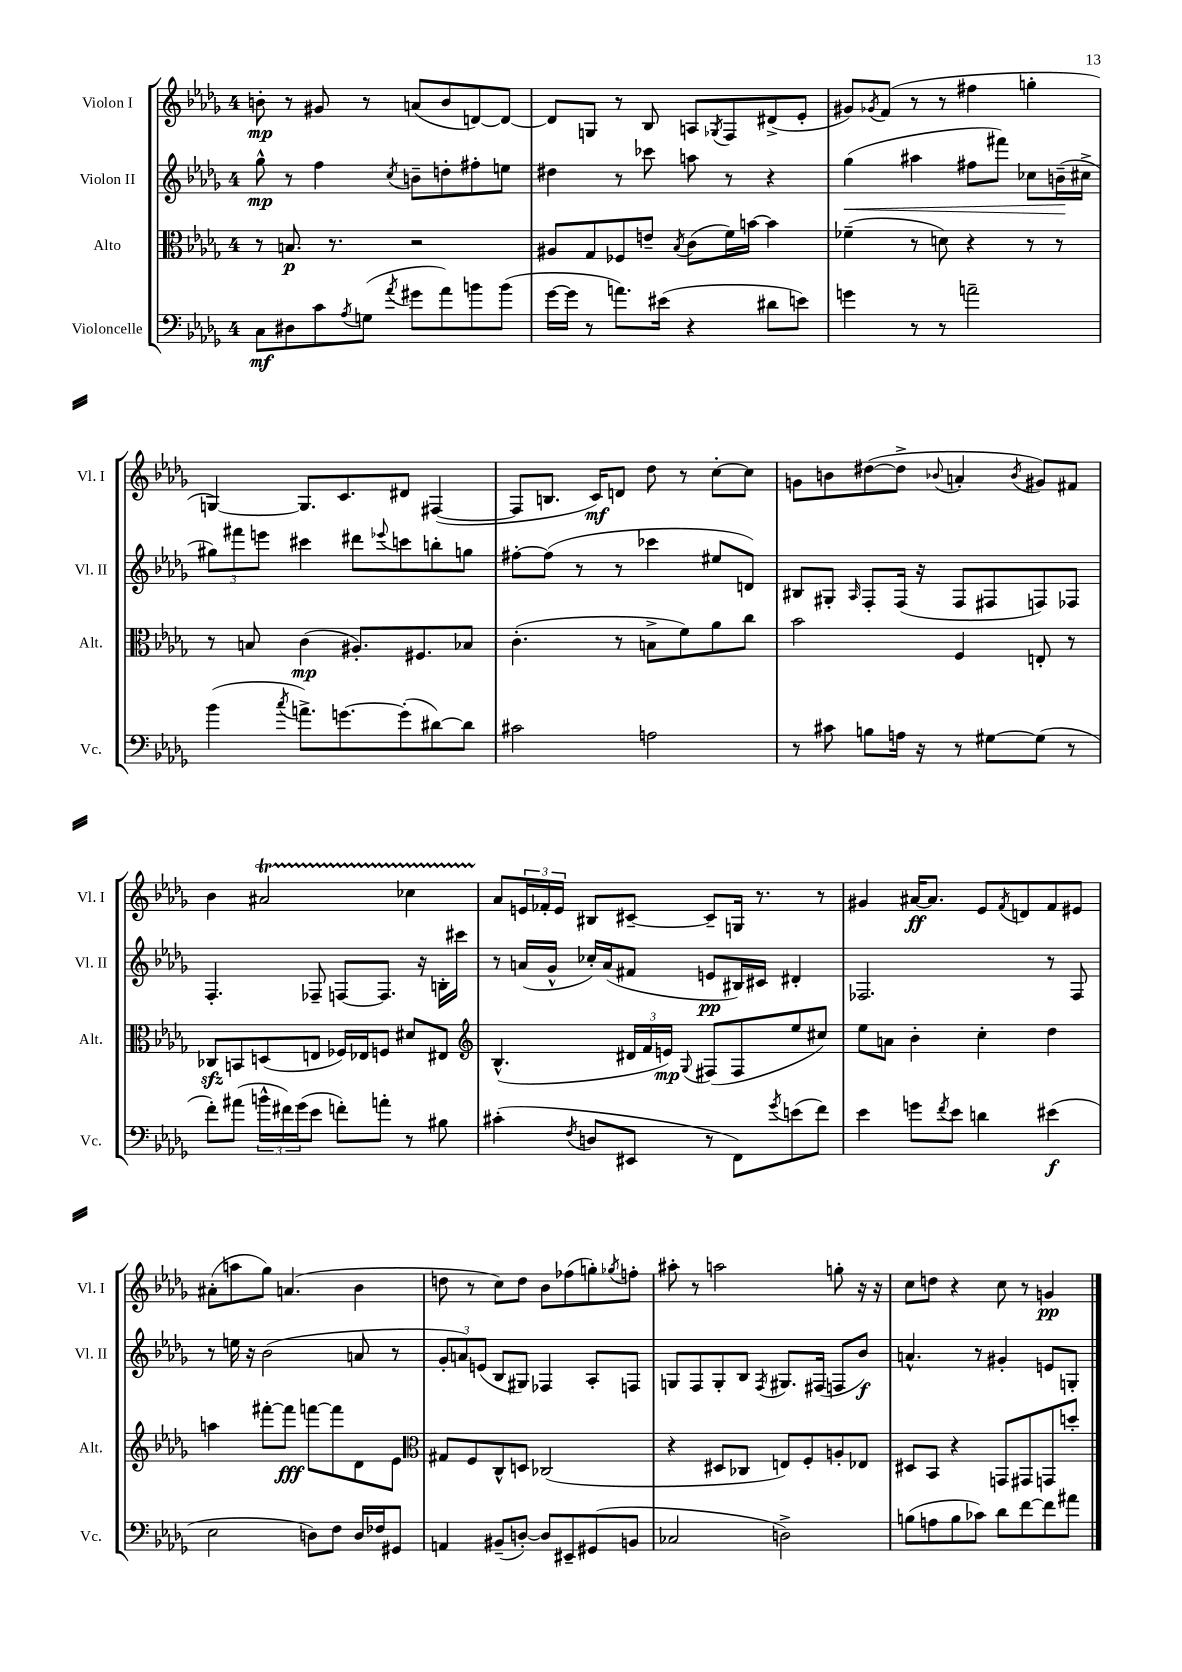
<<
\new StaffGroup <<
\new Staff = "s0" \with { instrumentName = "Violon I" shortInstrumentName = "Vl. I" } {
    \clef treble \key des \major \once \override Staff.TimeSignature.style = #'single-digit \time 4/4
    b'8-.\mp r8 gis'8 r8 a'8( b'8 d'8~) d'8~ |
    d'8 g8 r8 bes8 a8 \acciaccatura { ges8 } f8 dis'8->( ees'8-. |
    gis'8) \acciaccatura { ges'8 } f'8( r8 r8 fis''4 g''4-. |
    g4~) g8. c'8. dis'8 fis4~( |
    fis8 b8. c'16\mf) d'8 des''8 r8 c''8~-. c''8 |
    g'8 b'8 dis''8~( dis''8-> \appoggiatura { bes'8 } a'4-. \acciaccatura { bes'8 } gis'8) fis'8 |
    bes'4 ais'2\startTrillSpan ces''4 |
    aes'8\stopTrillSpan \tuplet 3/2 { e'16 fes'16-. e'16 } bis8 cis'8~-- cis'8-- g16 r8. r8 |
    gis'4 ais'16~\ff ais'8. ees'8 \acciaccatura { f'8 } d'8 f'8 eis'8 |
    ais'8-.( a''8 ges''8) a'4.( bes'4 |
    d''8 r8 c''8) d''8 bes'8 fes''8( g''8-.) \acciaccatura { ges''8 } f''8-. |
    ais''8-. r8 a''2 g''8-. r16 r16 |
    c''8 d''8 r4 c''8 r8 g'4\pp \bar "|." |
}
\new Staff = "s1" \with { instrumentName = "Violon II" shortInstrumentName = "Vl. II" } {
    \clef treble \key des \major \once \override Staff.TimeSignature.style = #'single-digit \time 4/4
    ges''8-^\mp r8 f''4 \acciaccatura { c''8 } b'8-- d''8-. fis''8-. e''8 |
    dis''4 r8 ces'''8 a''8 r8 r4 |
    ges''4\<( ais''4 fis''8 fis'''8) ces''8 b'16--\!( cis''16-> |
    \tuplet 3/2 { gis''8) fis'''8 e'''8 } cis'''4 dis'''8 \appoggiatura { ees'''8 } c'''8 b''8-. g''8 |
    fis''8~-. fis''8( r8 r8 ces'''4 eis''8 d'8) |
    bis8 gis8-. \grace { aes16 } f8-. f16( r16 f8 fis8 f8) fes8 |
    f4.-. fes8-- f8~ f8. r16 b16-. cis'''16 |
    r8 a'16( ges'16-^ ces''16-.) a'16( fis'8 e'8\pp bis16) cis'16 dis'4-. |
    fes2. r8 fes8 |
    r8 e''16 r16 bes'2( a'8 r8 |
    \tuplet 3/2 { ges'8-. a'8) e'8( } bes8 gis8) fes4 aes8-. f8 |
    g8 f8 g8-. bes8 \acciaccatura { f8 } gis8. fis16( f8 bes'8\f) |
    a'4.-^ r8 gis'4-. e'8 g8-. \bar "|." |
}
\new Staff = "s2" \with { instrumentName = "Alto" shortInstrumentName = "Alt." } {
    \clef alto \key des \major \once \override Staff.TimeSignature.style = #'single-digit \time 4/4
    r8 b8.\p r8. r2 |
    ais8 ges8 fes8 e'8-- \acciaccatura { bes8 } c'8( f'16) b'16~ b'4 |
    fes'4--( r8 d'8) r4 r8 r8 |
    r8 b8 c'4\mp( ais8.-.) fis8. bes8 |
    c'4.-.( r8 b8-> f'8) aes'8 c''8 |
    bes'2 f4 e8-. r8 |
    ces8\sfz b,8 d8( e8 fes16) ees16 f8 dis'8 eis8 |
    \clef treble bes4.-^( \tuplet 3/2 { dis'16 f'16 e'16\mp) } \appoggiatura { ges8 } fis8( fis8 ees''8 cis''8) |
    ees''8 a'8 bes'4-. c''4-. des''4 |
    a''4 fis'''8~-. fis'''8\fff f'''8~ f'''8 des'8 ees'8 |
    \clef alto gis8 f8 c8-^ d8 ces2( |
    r4 dis8 ces8 e8) f8-. a8-. ees8 |
    dis8 bes,8 r4 g,8 gis,8 g,8 d''8-. \bar "|." |
}
\new Staff = "s3" \with { instrumentName = "Violoncelle" shortInstrumentName = "Vc." } {
    \clef bass \key des \major \once \override Staff.TimeSignature.style = #'single-digit \time 4/4
    c8\mf dis8 c'8 \acciaccatura { aes8 } g8( \acciaccatura { aes'8 } gis'8 aes'8) b'8 b'8( |
    ges'16~ ges'16 r8 a'8.) eis'16( r4 dis'8 e'8) |
    g'4 r8 r8 a'2-- |
    bes'4( \acciaccatura { c''8 } a'8.->) g'8.~ g'8-.( dis'8~) dis'8 |
    cis'2 a2 |
    r8 cis'8 b8 a16 r16 r8 gis8~ gis8( r8 |
    f'8-.) ais'8( \tuplet 3/2 { b'16-^ fis'16) ges'16( } ees'8 f'8-.) a'8-. r8 bis8 |
    cis'4-.( \acciaccatura { f8 } d8 eis,8 r8 f,8) \acciaccatura { ges'8 } e'8( f'8) |
    ees'4 g'8 \acciaccatura { f'8 } ees'8 d'4 eis'4\f( |
    ees2 d8) f8 d16 fes16 gis,8 |
    a,4 bis,8--( d8~-.) d8 eis,8-- gis,8( b,8 |
    ces2 d2->) |
    b8( a8 b8 ces'8) des'8 f'8~ f'8 ais'8 \bar "|." |
}
>>
>>
\layout { \context { \Score \remove "Bar_number_engraver" } }
